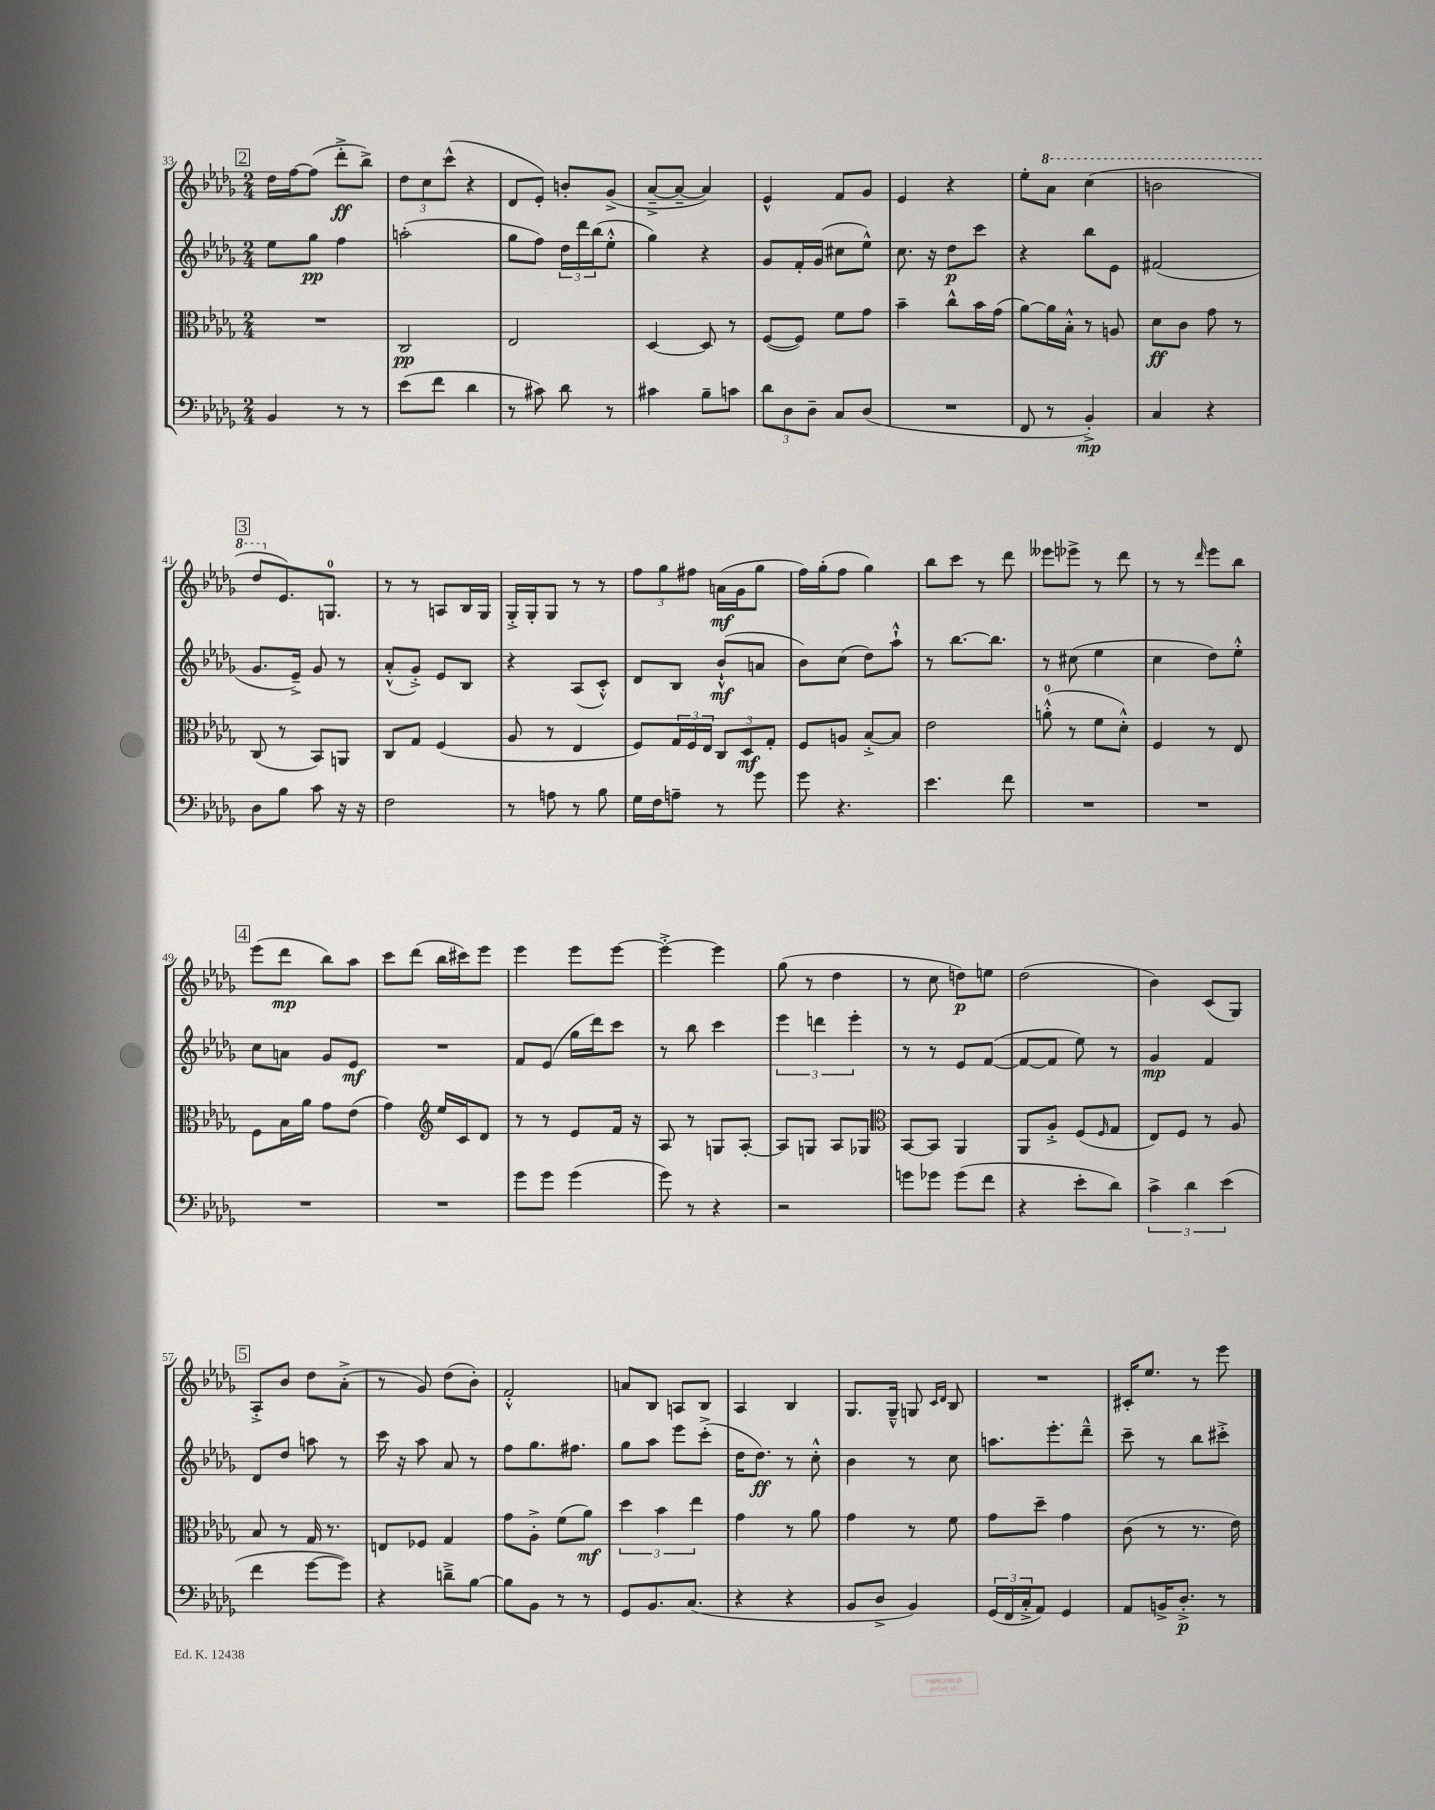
<<
\new StaffGroup <<
\new Staff = "s0" {
    \clef treble \key des \major \numericTimeSignature \time 2/4
    \mark \markup { \box "2" } des''16 f''16~ f''8( des'''8-.->\ff bes''8->) |
    \tuplet 3/2 { des''8 c''8 c'''8-^( } r4 |
    des'8 ees'8-.) b'8-. ges'8->( |
    aes'8~---> aes'8~-- aes'4) |
    ees'4-^ f'8 ges'8 |
    ees'4 r4 |
    ees''8-. \ottava #1 aes''8 c'''4( |
    b''2 |
    \mark \markup { \box "3" } des'''8 \ottava #0 ees'8.) g8.-0 |
    r8 r8 a8 bes16 ges16 |
    ges16-.-> ges16-. ges8 r8 r8 |
    \tuplet 3/2 { f''8 ges''8 fis''8 } a'16\mf( ges'16 ges''8 |
    f''16) ges''16-.( f''8 ges''4) |
    bes''8 c'''8 r8 des'''8 |
    eeses'''8 ees'''8-> r8 des'''8 |
    r8 r8 \grace { des'''16 } ees'''8 bes''8 |
    \mark \markup { \box "4" } ees'''8( des'''8\mp bes''8) aes''8 |
    c'''8 des'''8( bes''16 cis'''16) ees'''8 |
    ees'''4 ees'''8 ees'''8~ |
    ees'''4~-.-> ees'''4 |
    ges''8( r8 des''4 |
    r8 c''8 d''8\p) e''8 |
    des''2( |
    bes'4) c'8( ges8) |
    \mark \markup { \box "5" } aes8-.-> bes'8 des''8 aes'8-.->( |
    r8 ges'8) des''8( bes'8-.) |
    f'2-.-^ |
    a'8 bes8 a8 bes8 |
    aes4 bes4 |
    ges8. ges16---^ g8 \grace { c'16 des'16 } bes8 |
    R2 |
    cis'16-. ees''8. r8 ees'''8 \bar "|." |
}
\new Staff = "s1" {
    \clef treble \key des \major \numericTimeSignature \time 2/4
    \mark \markup { \box "2" } ees''8 ges''8\pp f''4 |
    a''2-.( |
    ges''8 f''8) \tuplet 3/2 { des''16 des'''16 bes''16( } ees''8-.-^ |
    ges''4) r4 |
    ges'8 f'16-. ges'16( cis''8 ees''8-^) |
    c''8. r16 des''8\p c'''8 |
    r4 bes''8 ees'8 |
    fis'2( |
    \mark \markup { \box "3" } ges'8. ees'16--->) ges'8 r8 |
    aes'8-.-^( ges'8-.->) ees'8 bes8 |
    r4 aes8( c'8-.-^) |
    des'8 bes8 bes'8-!-^\mf( a'8 |
    bes'8) c''8( des''8) aes''8-!-^ |
    r8 bes''8.~ bes''8. |
    r8 cis''8( ees''4 |
    c''4 des''8) ees''8-.-^ |
    \mark \markup { \box "4" } c''8 a'8 ges'8 ees'8\mf |
    R2 |
    f'8 ees'8( ges''16 des'''16) c'''8 |
    r8 bes''8 c'''4 |
    \tuplet 3/2 { ees'''4 d'''4 ees'''4-. } |
    r8 r8 ees'8 f'8~( |
    f'8~ f'8 ees''8) r8 |
    ges'4\mp f'4 |
    \mark \markup { \box "5" } des'8 des''8 a''8 r8 |
    c'''16 r16 aes''8 aes'8 r8 |
    f''8 ges''8. fis''8. |
    ges''8 aes''8 ees'''8 c'''8-.->( |
    des''16 des''8.\ff) r8 c''8-.-^ |
    bes'4 r8 c''8 |
    a''8. ees'''8.-. des'''8---^ |
    c'''8-- r8 bes''8 cis'''8-.-> \bar "|." |
}
\new Staff = "s2" {
    \clef alto \key des \major \numericTimeSignature \time 2/4
    \mark \markup { \box "2" } R2 |
    c2\pp |
    ees2 |
    des4~ des8 r8 |
    f8~( f8) f'8 ges'8 |
    bes'4-- c''8-^ bes'16 ges'16( |
    aes'8~) aes'16 bes16-.-^ r8 a8 |
    des'8\ff c'8 ges'8 r8 |
    \mark \markup { \box "3" } c8( r8 bes,8) a,8 |
    c8 ges8 f4( |
    aes8 r8 ees4 |
    f8) \tuplet 3/2 { ges16 f16 ees16 } \tuplet 3/2 { c8 des8\mf ges8-. } |
    f8 a8 bes8~-.-> bes8 |
    ees'2 |
    a'8-0-.-^( r8 f'8 des'8-.-^) |
    f4 r8 ees8 |
    \mark \markup { \box "4" } f8 bes16 aes'16 ges'8 ees'8( |
    ges'4) \clef treble ees''16 c'16 des'8 |
    r8 r8 ees'8 f'16 r16 |
    aes8 r8 g8 aes8~-. |
    aes8 g8 aes8 ges8 |
    \clef alto bes,8~ bes,8 aes,4 |
    aes,8 aes8-.-> f8( \grace { f16 } ges8 |
    ees8) f8 r8 aes8 |
    \mark \markup { \box "5" } bes8 r8 ges16 r8. |
    e8 fes8 ges4 |
    ges'8 aes8-.-> f'8( aes'8\mf) |
    \tuplet 3/2 { des''4 bes'4 ees''4 } |
    ges'4 r8 aes'8 |
    ges'4 r8 f'8 |
    ges'8 des''8-- ges'4 |
    c'8( r8 r8. ees'16) \bar "|." |
}
\new Staff = "s3" {
    \clef bass \key des \major \numericTimeSignature \time 2/4
    \mark \markup { \box "2" } bes,4 r8 r8 |
    ees'8( f'8 des'4 |
    r8 cis'8) des'8 r8 |
    cis'4 bes8-- c'8 |
    \tuplet 3/2 { des'8 des8 des8-- } c8 des8( |
    R2 |
    f,8 r8 bes,4-.->\mp) |
    c4 r4 |
    \mark \markup { \box "3" } des8 bes8 c'8 r16 r16 |
    f2 |
    r8 a8 r8 bes8 |
    ges16 f16 a8-- r8 ges'8 |
    ges'8 r4. |
    ees'4. f'8 |
    R2 |
    R2 |
    \mark \markup { \box "4" } R2 |
    R2 |
    ges'8 ges'8 ges'4( |
    ges'8) r8 r4 |
    r2 |
    g'8 ges'8 ges'8( f'8 |
    r4 ees'8-. des'8) |
    \tuplet 3/2 { c'4-> des'4 ees'4( } |
    \mark \markup { \box "5" } f'4 ges'8~ ges'8) |
    r4 d'8---> bes8~ |
    bes8 bes,8 r8 r8 |
    ges,8 bes,8. c8.( |
    r4 r4 |
    bes,8 des8-> bes,4) |
    \tuplet 3/2 { ges,16( f,16 c16-.-> } aes,8) ges,4 |
    aes,8 b,16-> des8.-.->\p r8 \bar "|." |
}
>>
>>
\layout { \context { \Score currentBarNumber = #33 } }
